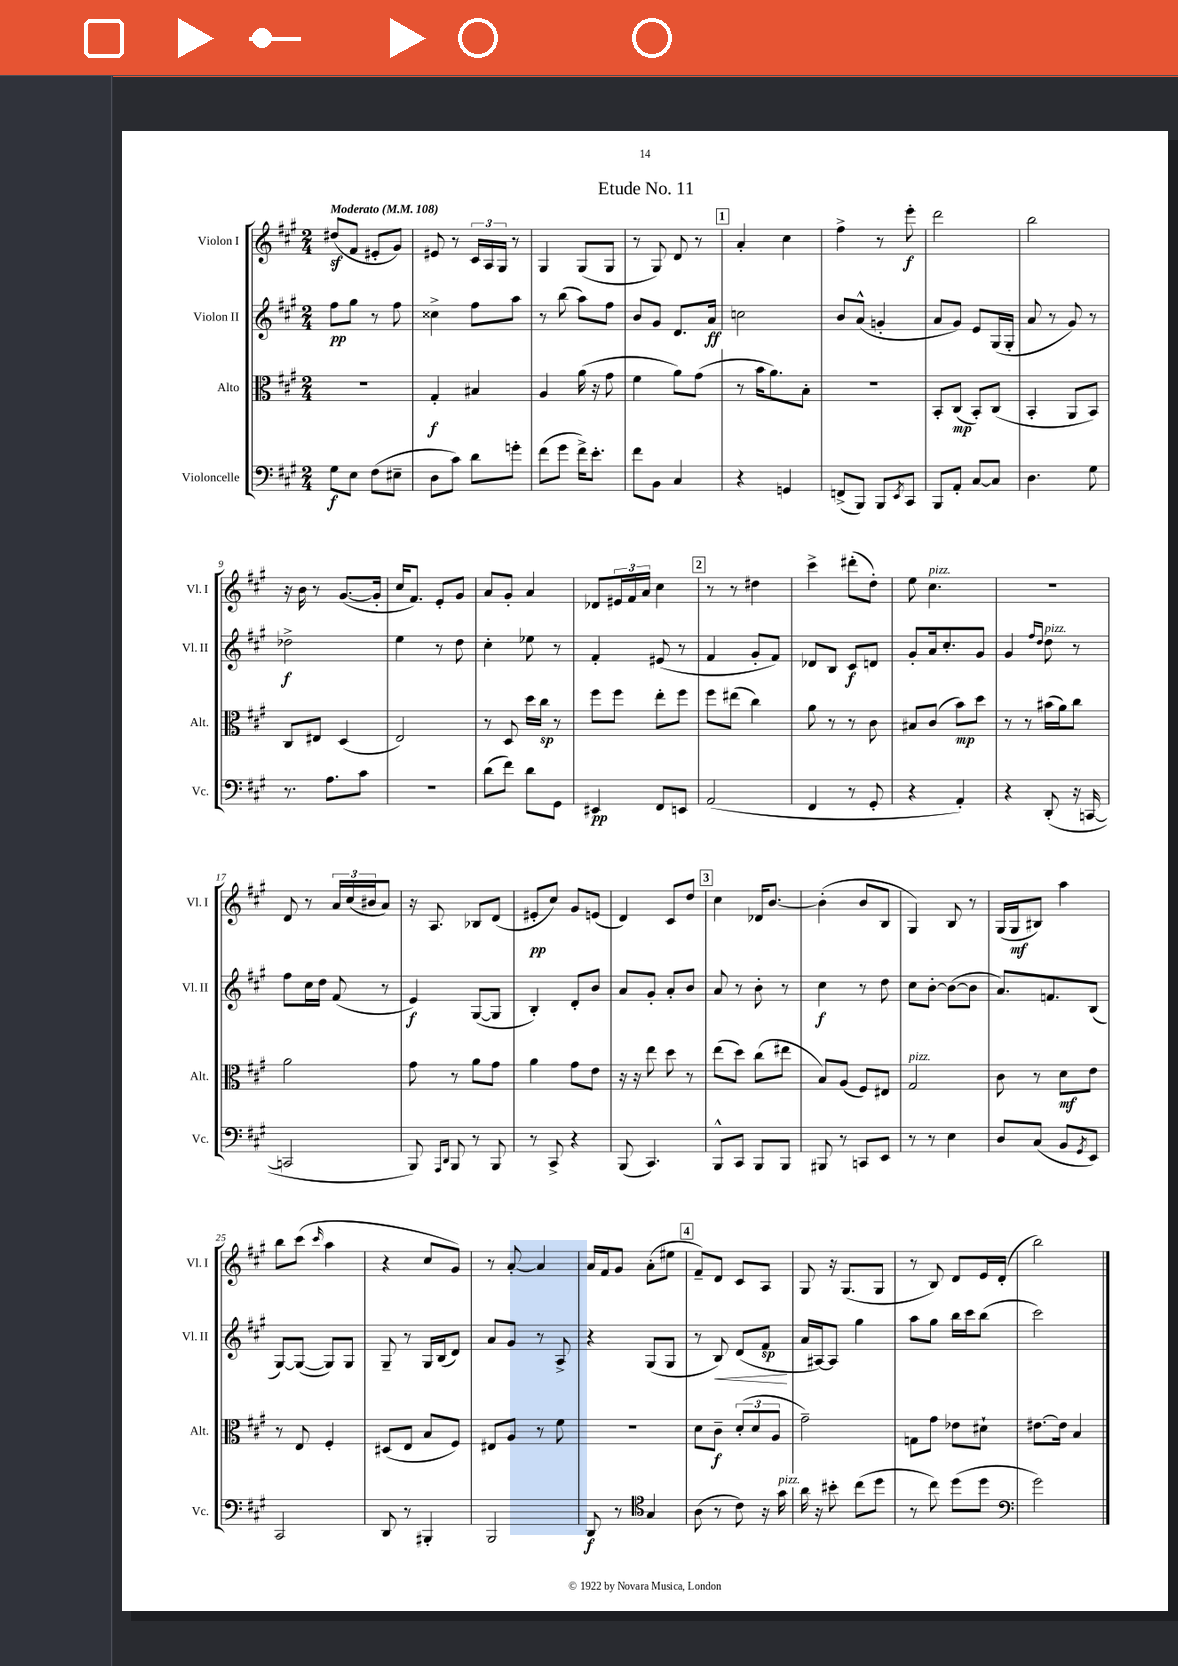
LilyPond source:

\header { title = "Etude No. 11" }
<<
\new StaffGroup <<
\new Staff = "s0" \with { instrumentName = "Violon I" shortInstrumentName = "Vl. I" } {
    \clef treble \key a \major \numericTimeSignature \time 2/4 \tempo "Moderato" 4 = 108
    dis''8\sf( fis'8 eis'8-. gis'8) |
    eis'8 r8 \tuplet 3/2 { cis'16 a16 gis16 } r8 |
    gis4 gis8( gis8 |
    r8 gis8) d'8 r8 |
    \mark \markup { \box "1" } a'4-. cis''4 |
    fis''4-> r8 e'''8-.\f |
    d'''2 |
    b''2 |
    r16 b'16 r8 gis'8.~( gis'16-. |
    cis''16 fis'8.) e'8-. gis'8 |
    a'8 gis'8-. a'4 |
    des'8 \tuplet 3/2 { eis'16 fis'16 a'16 } cis''4 |
    \mark \markup { \box "2" } r8 r8 dis''4 |
    cis'''4-> dis'''8-.( d''8-.) |
    e''8 cis''4.^\markup { \italic "pizz." } |
    R2 |
    d'8 r8 \tuplet 3/2 { a'16 cis''16( bis'16 } a'8) |
    r16 a8. bes8 d'8( |
    eis'8-.\pp cis''8) gis'8 e'8( |
    d'4) cis'8 d''8 |
    \mark \markup { \box "3" } cis''4 des'16 b'8.~ |
    b'4-.( b'8 b8 |
    gis4) b8 r8 |
    gis16( gis16\mf bis8) a''4 |
    b''8 cis'''8( \grace { cis'''16 } a''4 |
    r4 cis''8 gis'8) |
    r8 a'8~-. a'4 |
    a'16 fis'16 gis'8 a'8-.( eis''8 |
    \mark \markup { \box "4" } fis'8--) d'8 cis'8 a8 |
    gis8 r16 gis8.( gis8 |
    r8 b8) d'8 e'16 d'16-.( |
    b''2) \bar "|." |
}
\new Staff = "s1" \with { instrumentName = "Violon II" shortInstrumentName = "Vl. II" } {
    \clef treble \key a \major \numericTimeSignature \time 2/4
    fis''8\pp gis''8 r8 fis''8 |
    cisis''4-> fis''8 a''8 |
    r8 b''8( a''8) fis''8 |
    b'8 gis'8 d'8. a'16\ff |
    \mark \markup { \box "1" } c''2 |
    b'8 a'8-^( g'4-. |
    a'8 gis'8) e'8 gis16( gis16-. |
    a'8 r8 gis'8) r8 |
    des''2->\f |
    e''4 r8 d''8 |
    cis''4-. ees''8 r8 |
    fis'4-. eis'8( r8 |
    \mark \markup { \box "2" } fis'4 gis'8-. fis'8) |
    des'8 b8 cis'8\f d'8 |
    gis'8-. a'16 cis''8.-. gis'8 |
    gis'4 \grace { fis''16 d''16 } d''8^\markup { \italic "pizz." } r8 |
    fis''8 cis''16 d''16 fis'8( r8 |
    e'4\f) gis8~( gis8 |
    b4-.) d'8-. b'8 |
    a'8 gis'8-. a'8-. b'8 |
    \mark \markup { \box "3" } a'8 r8 b'8-. r8 |
    cis''4\f r8 d''8 |
    cis''8 b'8~-. b'8~( b'8 |
    a'8.) f'8. b8( |
    gis8~) gis8~( gis8) gis8 |
    gis8-- r8 gis16 b16( d'8) |
    a'8 gis'8 r8 a8-> |
    r4 gis8( gis8 |
    \mark \markup { \box "4" } r8 b8\<) d'8( fis'8\sp\! |
    a'16 ais16~) ais8 gis''4 |
    a''8 gis''8 b''16 cis'''16 b''8( |
    cis'''2) \bar "|." |
}
\new Staff = "s2" \with { instrumentName = "Alto" shortInstrumentName = "Alt." } {
    \clef alto \key a \major \numericTimeSignature \time 2/4
    r2 |
    gis4-.\f bis4 |
    a4 a'16( r16 gis'8 |
    fis'4 a'8) gis'8( |
    \mark \markup { \box "1" } r8 b'16 a'8.) b8-. |
    R2 |
    b,8-. cis8\mp( b,8-.) cis8( |
    b,4-. a,8 b,8) |
    cis8 eis8 d4( |
    e2) |
    r8 d8 d''16 cis''16\sp r8 |
    fis''8 fis''8 e''8-. fis''8 |
    \mark \markup { \box "2" } fis''8 eis''8( cis''4) |
    a'8 r8 r8 cis'8 |
    bis8 cis'8( b'8\mp) d''8 |
    r8 r8 bis'16( a'16) cis''8 |
    a'2 |
    gis'8 r8 a'8 gis'8 |
    a'4 gis'8 e'8 |
    r16 r16 e''8 d''8 r8 |
    \mark \markup { \box "3" } e''8( d''8) cis''8( eis''8 |
    b8) a8( fis8) eis8 |
    gis2^\markup { \italic "pizz." } |
    cis'8 r8 d'8\mf e'8 |
    r8 e8 fis4-. |
    dis8( e8 b8 fis8) |
    eis8 a8 r8 fis'8 |
    R2 |
    \mark \markup { \box "4" } d'8 cis'8--\f \tuplet 3/2 { d'8-.( d'8 a8 } |
    gis'2--) |
    g8 gis'8 ees'8 dis'8-! |
    eis'8.~ eis'16 b4 \bar "|." |
}
\new Staff = "s3" \with { instrumentName = "Violoncelle" shortInstrumentName = "Vc." } {
    \clef bass \key a \major \numericTimeSignature \time 2/4
    gis8\f e8 fis8( eis8-- |
    d8 cis'8) d'8 g'8-. |
    fis'8( gis'8 fis'16->) e'8.-. |
    fis'8 b,8 cis4 |
    \mark \markup { \box "1" } r4 g,4 |
    f,8->( b,,8) b,,8 \acciaccatura { e,8 } cis,8 |
    b,,8 a,8-. cis8~ cis8 |
    d4. gis8 |
    r8. a8. cis'8 |
    r2 |
    d'8( fis'8) d'8 gis,8 |
    eis,4\pp fis,8 e,8 |
    \mark \markup { \box "2" } a,2( |
    fis,4 r8 gis,8-. |
    r4 a,4-.) |
    r4 d,8-.( r16 c,16~ |
    c,2 |
    b,,8) \grace { a,,16 d,16 } b,,8 r8 b,,8 |
    r8 cis,8-> r4 |
    b,,8( cis,4.) |
    \mark \markup { \box "3" } b,,8-^ cis,8 b,,8 b,,8 |
    bis,,8 r8 c,8 e,8 |
    r8 r8 e4 |
    d8 cis8( b,8 \acciaccatura { gis,8 } e,8) |
    cis,2 |
    d,8 r8 bis,,4-. |
    b,,2 |
    d,8\f r8 \clef tenor gis4 |
    \mark \markup { \box "4" } a8( r8 cis'8) r16 gis'16^\markup { \italic "pizz." } |
    a'16 r16 bis'8-. cis''8( d''8 |
    r8 cis''8) d''8( d''8 |
    \clef bass gis'2) \bar "|." |
}
>>
>>
